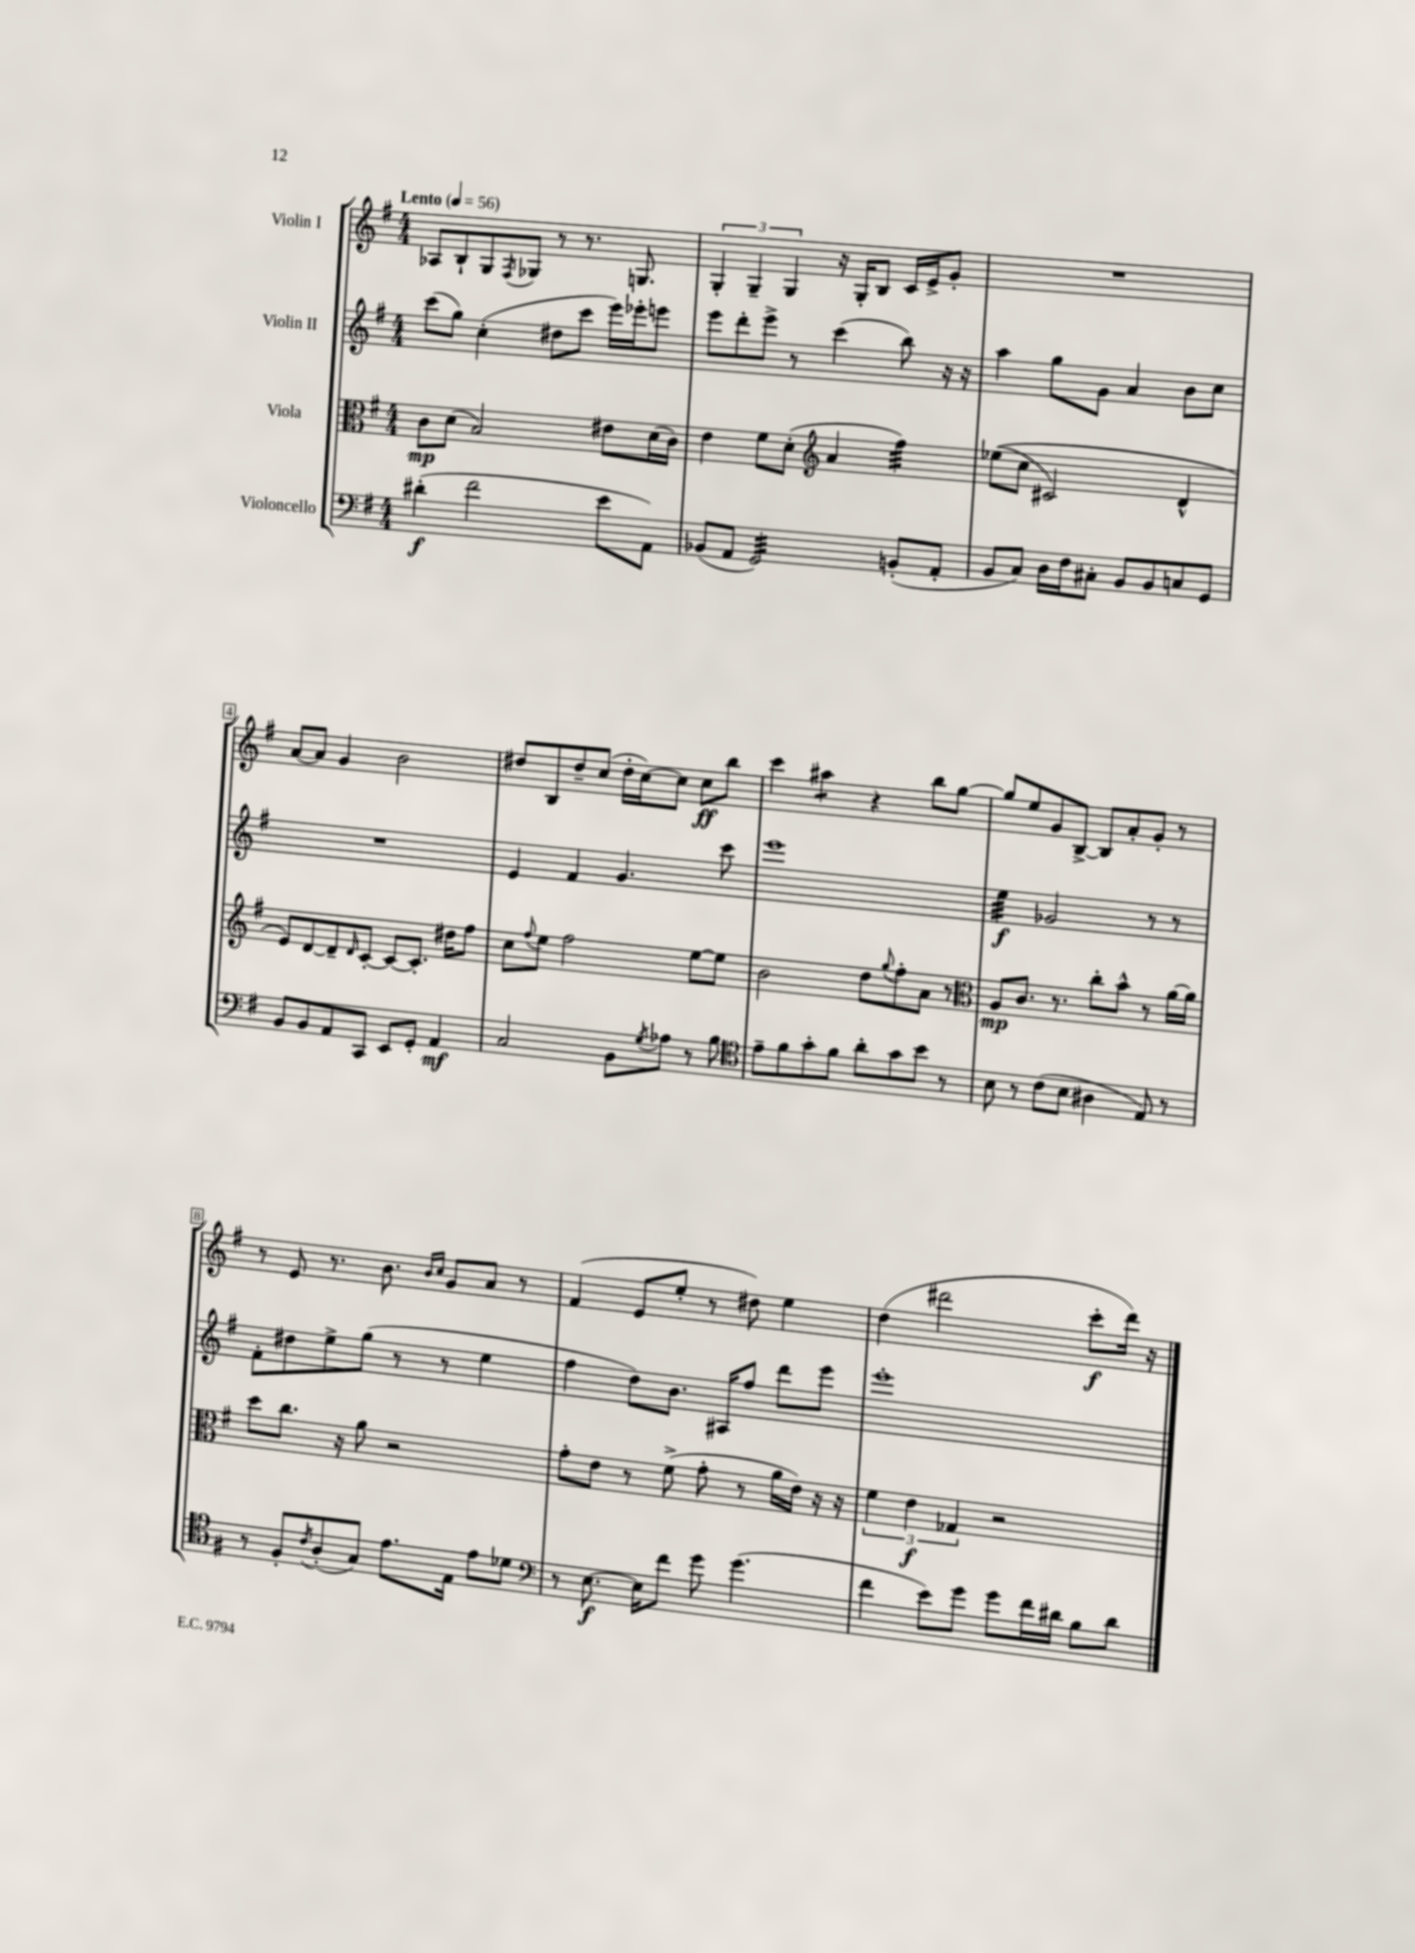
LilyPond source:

<<
\new StaffGroup <<
\new Staff = "s0" \with { instrumentName = "Violin I" } {
    \clef treble \key g \major \numericTimeSignature \time 4/4 \tempo "Lento" 4 = 56
    aes8 b8-! g8 \acciaccatura { fis8 } ges8 r8 r8. g8. |
    \tuplet 3/2 { g4-. g4-- g4 } r16 g16-. b8 c'16 e'16-> g'8-. |
    R1 |
    a'8~ a'8 g'4 b'2 |
    dis''8 b8 dis''8-- c''8( dis''16-. c''16~) c''8 c''8\ff b''8 |
    c'''4 ais''4:8 r4 b''8 g''8~ |
    g''8 e''8 g'8 b8~-> b8 a'8-. g'8-. r8 |
    r8 e'8 r8. b'8. \grace { b'16 c''16 } g'8 a'8 r8 |
    fis'4( e'8 e''8-. r8 dis''8) e''4 |
    d''4( dis'''2 c'''8-.\f dis'''16) r16 \bar "|." |
}
\new Staff = "s1" \with { instrumentName = "Violin II" } {
    \clef treble \key g \major \numericTimeSignature \time 4/4
    c'''8( g''8) c''4-.( dis''8 c'''8 e'''16) ees'''16-. e'''8 |
    e'''8 d'''8-. e'''8-> r8 c'''4( b''8) r16 r16 |
    a''4 g''8 g'8 a'4 b'8 c''8 |
    R1 |
    e'4 fis'4 g'4. c'''8 |
    e'''1 |
    e''4:32\f ges'2 r8 r8 |
    fis'8-. dis''8 e''8-> g''8( r8 r8 e''4 |
    fis''4 d''8) b'8. ais16 fis''8 d'''8 e'''8 |
    e'''1-. \bar "|." |
}
\new Staff = "s2" \with { instrumentName = "Viola" } {
    \clef alto \key g \major \numericTimeSignature \time 4/4
    c'8\mp d'8( b2) eis'8 d'16( c'16) |
    e'4 fis'8 d'8-.( \clef treble a'4 fis''4:32) |
    ees''8(\( c''8 cis'2) d'4-^ |
    e'8\) d'8~ d'8-- \grace { d'16 } c'8~-. c'8~ c'8.-. dis''16 fis''8 |
    c''8 \appoggiatura { fis''8 } e''8 fis''2 e''8~ e''8 |
    b'2 d''8 \appoggiatura { g''8 } fis''8-. a'8 r8 |
    \clef alto a8\mp c'8. r8. c''8-. b'8-^ r8 a'16~ a'16 |
    d''8 c''8. r16 a'8 r2 |
    g'8-. e'8 r8 fis'8->( g'8-. r8 a'16 e'16) r16 r16 |
    \tuplet 3/2 { fis'4 e'4\f ges4 } r2 \bar "|." |
}
\new Staff = "s3" \with { instrumentName = "Violoncello" } {
    \clef bass \key g \major \numericTimeSignature \time 4/4
    dis'4-.\f( fis'2 e'8 a,8) |
    bes,8( a,8 g,2:32) b,8-.( a,8-. |
    b,8 c8) d16 fis16 cis8-. b,8 b,8 c8 g,8 |
    b,8 b,8 a,8 c,8 e,8 g,8-. a,4\mf |
    c2 b,8 \acciaccatura { g8 } aes8 r8 b8 |
    \clef tenor e'8-- fis'8 g'8-. fis'8 a'8-. g'8 b'8 r8 |
    b8 r8 c'8( b8 ais4 e8) r8 |
    r8 fis8-. \acciaccatura { c'8 } a8-.( g8) e'8. e16 e'8 des'8 |
    \clef bass r8 e8.~\f e16 fis'8 g'8 g'4.( |
    fis'4 e'8) g'8 g'8 fis'16 dis'16 b8 dis'8 \bar "|." |
}
>>
>>
\layout { \context { \Score \override BarNumber.stencil = #(make-stencil-boxer 0.1 0.3 ly:text-interface::print) } }
